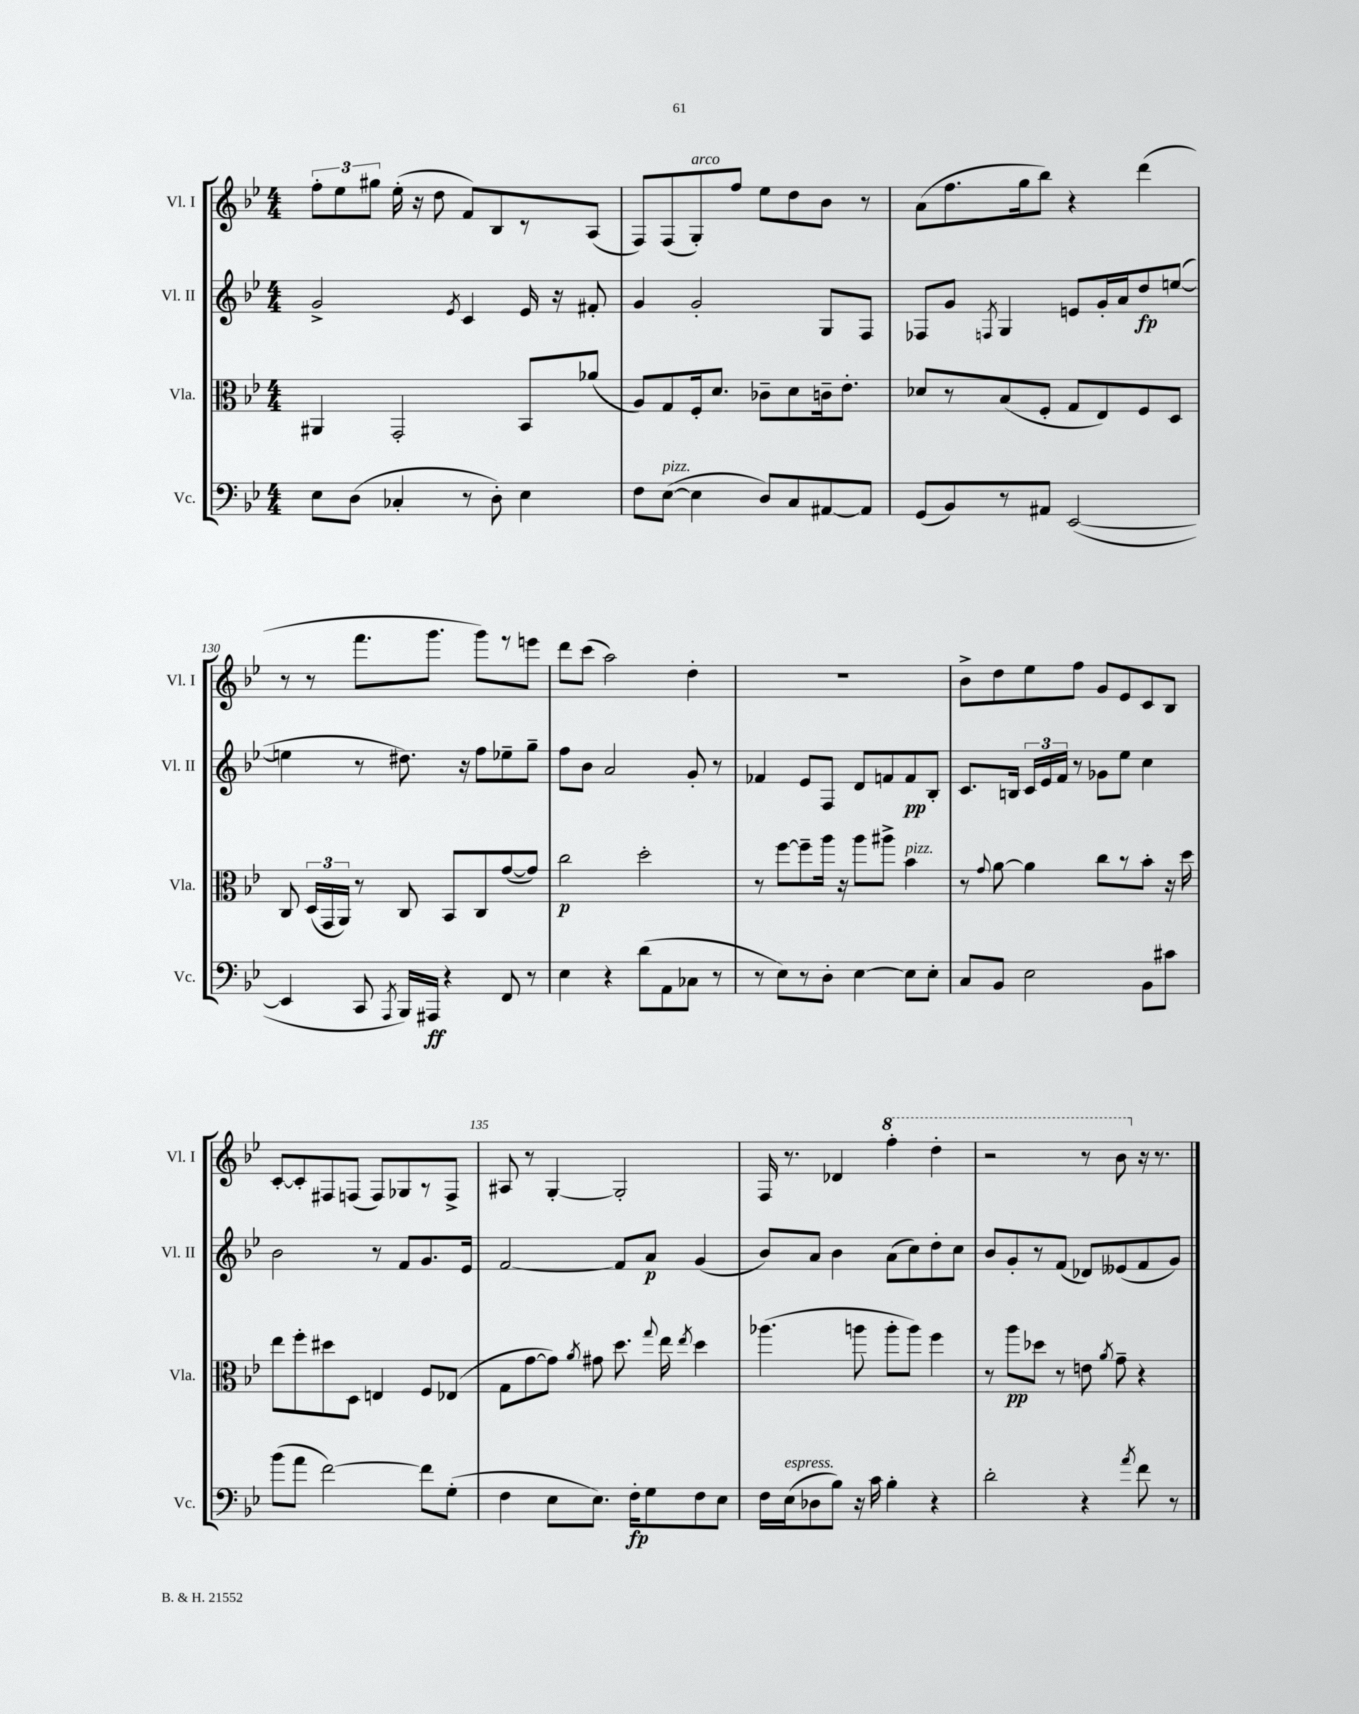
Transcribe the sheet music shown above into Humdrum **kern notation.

**kern	**dynam	**kern	**dynam	**kern	**dynam	**kern
*part4	*part4	*part3	*part3	*part2	*part2	*part1
*staff4	*staff4	*staff3	*staff3	*staff2	*staff2	*staff1
*I"Vc.	*	*I"Vla.	*	*I"Vl. II	*	*I"Vl. I
*I'Vc.	*	*I'Vla.	*	*I'Vl. II	*	*I'Vl. I
*clefF4	*	*clefC3	*	*clefG2	*	*clefG2
*k[b-e-]	*	*k[b-e-]	*	*k[b-e-]	*	*k[b-e-]
*M4/4	*	*M4/4	*	*M4/4	*	*M4/4
=127	=127	=127	=127	=127	=127	=127
8E-\L	.	4AA#X/	.	2g^/	.	12ff'\L
.	.	.	.	.	.	12ee-\
(8D\J	.	.	.	.	.	.
.	.	.	.	.	.	12gg#X\J
4C-X'/	.	2GG'/	.	.	.	(16ee-'\
.	.	.	.	.	.	16r
.	.	.	.	.	.	8dd\
.	.	.	.	8qe-/	.	.
8r	.	.	.	4c/	.	8f/L)
8D'\)	.	.	.	.	.	8B-/
4E-\	.	8BB-/L	.	16e-/	.	8r
.	.	.	.	16r	.	.
.	.	(8a-X/J	.	8f#X'/	.	(8A/J
=128	=128	=128	=128	=128	=128	=128
8F\L	.	8A/L)	.	4g/	.	8F/L)
!LO:TX:a:i:t=pizz.	!	!	!	!	!	!
([8E-\J	.	8G/	.	.	.	(8F/
!	!	!	!	!	!	!LO:TX:a:i:t=arco
4E-\]	.	16F'/k	.	2g'/	.	8G'/)
.	.	8.d/J	.	.	.	.
.	.	.	.	.	.	8ff/J
8D/L)	.	8c-X~\L	.	.	.	8ee-\L
8C/	.	8d\	.	.	.	8dd\
[8AA#X/	.	16cn~\k	.	8G/L	.	8b-\J
.	.	8.e-'\J	.	.	.	.
8AA#/J]	.	.	.	8F/J	.	8r
=129	=129	=129	=129	=129	=129	=129
(8GG/L	.	8d-X/L	.	8F-X/L	.	(8a\L
8BB-/)	.	8r	.	8g/J	.	8.ff\
.	.	.	.	8qFn/	.	.
8r	.	(8B-/	.	4G/	.	.
.	.	.	.	.	.	16gg\k
8AA#X/J	.	8F'/J	.	.	.	8bb-\J)
([2EE-/	.	8G/L	.	8en/L	.	4r
.	.	8E-/)	.	16g'/L	.	.
.	.	.	.	16a/J	.	.
.	.	8F/	.	8dd/	fp	(4ddd\
.	.	8D/J	.	([8een/J	.	.
!!LO:LB:g=z
=130	=130	=130	=130	=130	=130	=130
4EE-/]	.	8C/	.	4een\]	.	8r
.	.	(24D/LL	.	.	.	8r
.	.	24GG/	.	.	.	.
.	.	24AA/JJ)	.	.	.	.
8CC/	.	8r	.	8r	.	8.fff\L
8qAAA/	.	.	.	.	.	.
16BBB-/LL)	.	8C/	.	8.dd#X\)	.	.
16AAA#X/JJ	ff	.	.	.	.	8.ggg\J
4r	.	8BB-/L	.	.	.	.
.	.	.	.	16r	.	.
.	.	8C/	.	8ff\L	.	8ggg\L)
8FF/	.	([8g/	.	8ee-X~\	.	8r
8r	.	8g/J])	.	8gg~\J	.	8eeen\J
=131	=131	=131	=131	=131	=131	=131
4E-\	.	2cc\	p	8ff\L	.	8ddd\L
.	.	.	.	8b-\J	.	(8ccc\J
4r	.	.	.	2a/	.	2aa\)
(8d\L	.	2dd'\	.	.	.	.
8AA\	.	.	.	.	.	.
8C-X\J	.	.	.	8g'/	.	4dd'\
8r	.	.	.	8r	.	.
=132	=132	=132	=132	=132	=132	=132
8r	.	8r	.	4f-X/	.	1r
8E-\L)	.	[8ff\L	.	.	.	.
8r	.	8ff~\]	.	8e-/L	.	.
8D'\J	.	16aa\Jk	.	8F/J	.	.
.	.	16r	.	.	.	.
[4E-\	.	8aa\L	.	8d/L	.	.
.	.	8aa#X^\J	.	8fn/	.	.
!	!	!LO:TX:a:i:t=pizz.	!	!	!	!
8E-\L]	.	4b-\	.	8f/	pp	.
8E-'\J	.	.	.	8B-'/J	.	.
=133	=133	=133	=133	=133	=133	=133
8C/L	.	8r	.	8.c/L	.	8b-^\L
.	.	8qqg/	.	.	.	.
8BB-/J	.	[8a\	.	.	.	8dd\
.	.	.	.	16Bn/Jk	.	.
2E-\	.	4a\]	.	24c/LL	.	8ee-\
.	.	.	.	24e-/	.	.
.	.	.	.	24f/JJ	.	.
.	.	.	.	8r	.	8ff\J
.	.	8cc\L	.	8g-X\L	.	8g/L
.	.	8r	.	8ee-\J	.	8e-/
8BB-\L	.	8b-'\J	.	4cc\	.	8c/
8c#X\J	.	16r	.	.	.	8B-/J
.	.	16dd\	.	.	.	.
!!LO:LB:g=z
=134	=134	=134	=134	=134	=134	=134
(8b-\L	.	8ee-\L	.	2b-\	.	[8c'/L
8a\J	.	8ff'\	.	.	.	8c'/]
[2f\)	.	8dd#X\	.	.	.	8F#X/
.	.	8D\J	.	.	.	(8Fn/J
.	.	4En/	.	8r	.	8F/L)
.	.	.	.	8f/L	.	8G-X/
8f\L]	.	8F/L	.	8.g/	.	8r
(8G'\J	.	(8E-X/J	.	.	.	8F^/J
.	.	.	.	16e-/Jk	.	.
=135	=135	=135	=135	=135	=135	=135
4F\	.	8G\L	.	[2f/	.	8A#X/
.	.	[8g\	.	.	.	8r
8E-\L	.	8g\J])	.	.	.	[4G'/
.	.	8qa/	.	.	.	.
8.E-\J)	.	8g#X\	.	.	.	.
.	.	8.dd\	.	8f/L]	.	2G'/]
16F'\KL	fp	.	.	.	.	.
8G\	.	.	.	8a/J	p	.
.	.	8qqgg/	.	.	.	.
.	.	16ee-\	.	.	.	.
.	.	8qee-/	.	.	.	.
8F\	.	4dd\	.	(4g/	.	.
8E-\J	.	.	.	.	.	.
=136	=136	=136	=136	=136	=136	=136
16F\LL	.	(4.aa-X\	.	8b-/L)	.	16F/
!LO:TX:a:i:t=espress.	!	!	!	!	!	!
(16E-\J	.	.	.	.	.	8.r
8D-X\	.	.	.	8a/J	.	.
8B-\J)	.	.	.	4b-\	.	4d-X/
16r	.	8aan\	.	.	.	.
16c\	.	.	.	.	.	.
*	*	*	*	*	*	*8va
4B-'\	.	8aa'\L	.	(8a\L	.	4fff'\
.	.	8aa\J)	.	8cc\)	.	.
4r	.	4ff\	.	8dd'\	.	4ddd'\
.	.	.	.	8cc\J	.	.
=137	=137	=137	=137	=137	=137	=137
2d'\	.	8r	.	8b-/L	.	2r
.	.	8aa\L	pp	8g'/	.	.
.	.	8dd-X\J	.	8r	.	.
.	.	8r	.	(8f/J	.	.
4r	.	8en\	.	8d-X/L)	.	8r
.	.	8qa/	.	.	.	.
.	.	8g~\	.	(8e--X/	.	8bb-\
8qa/	.	.	.	.	.	.
*	*	*	*	*	*	*X8va
8f\	.	4r	.	8f/	.	16r
.	.	.	.	.	.	8.r
8r	.	.	.	8g/J)	.	.
==	==	==	==	==	==	==
*-	*-	*-	*-	*-	*-	*-
